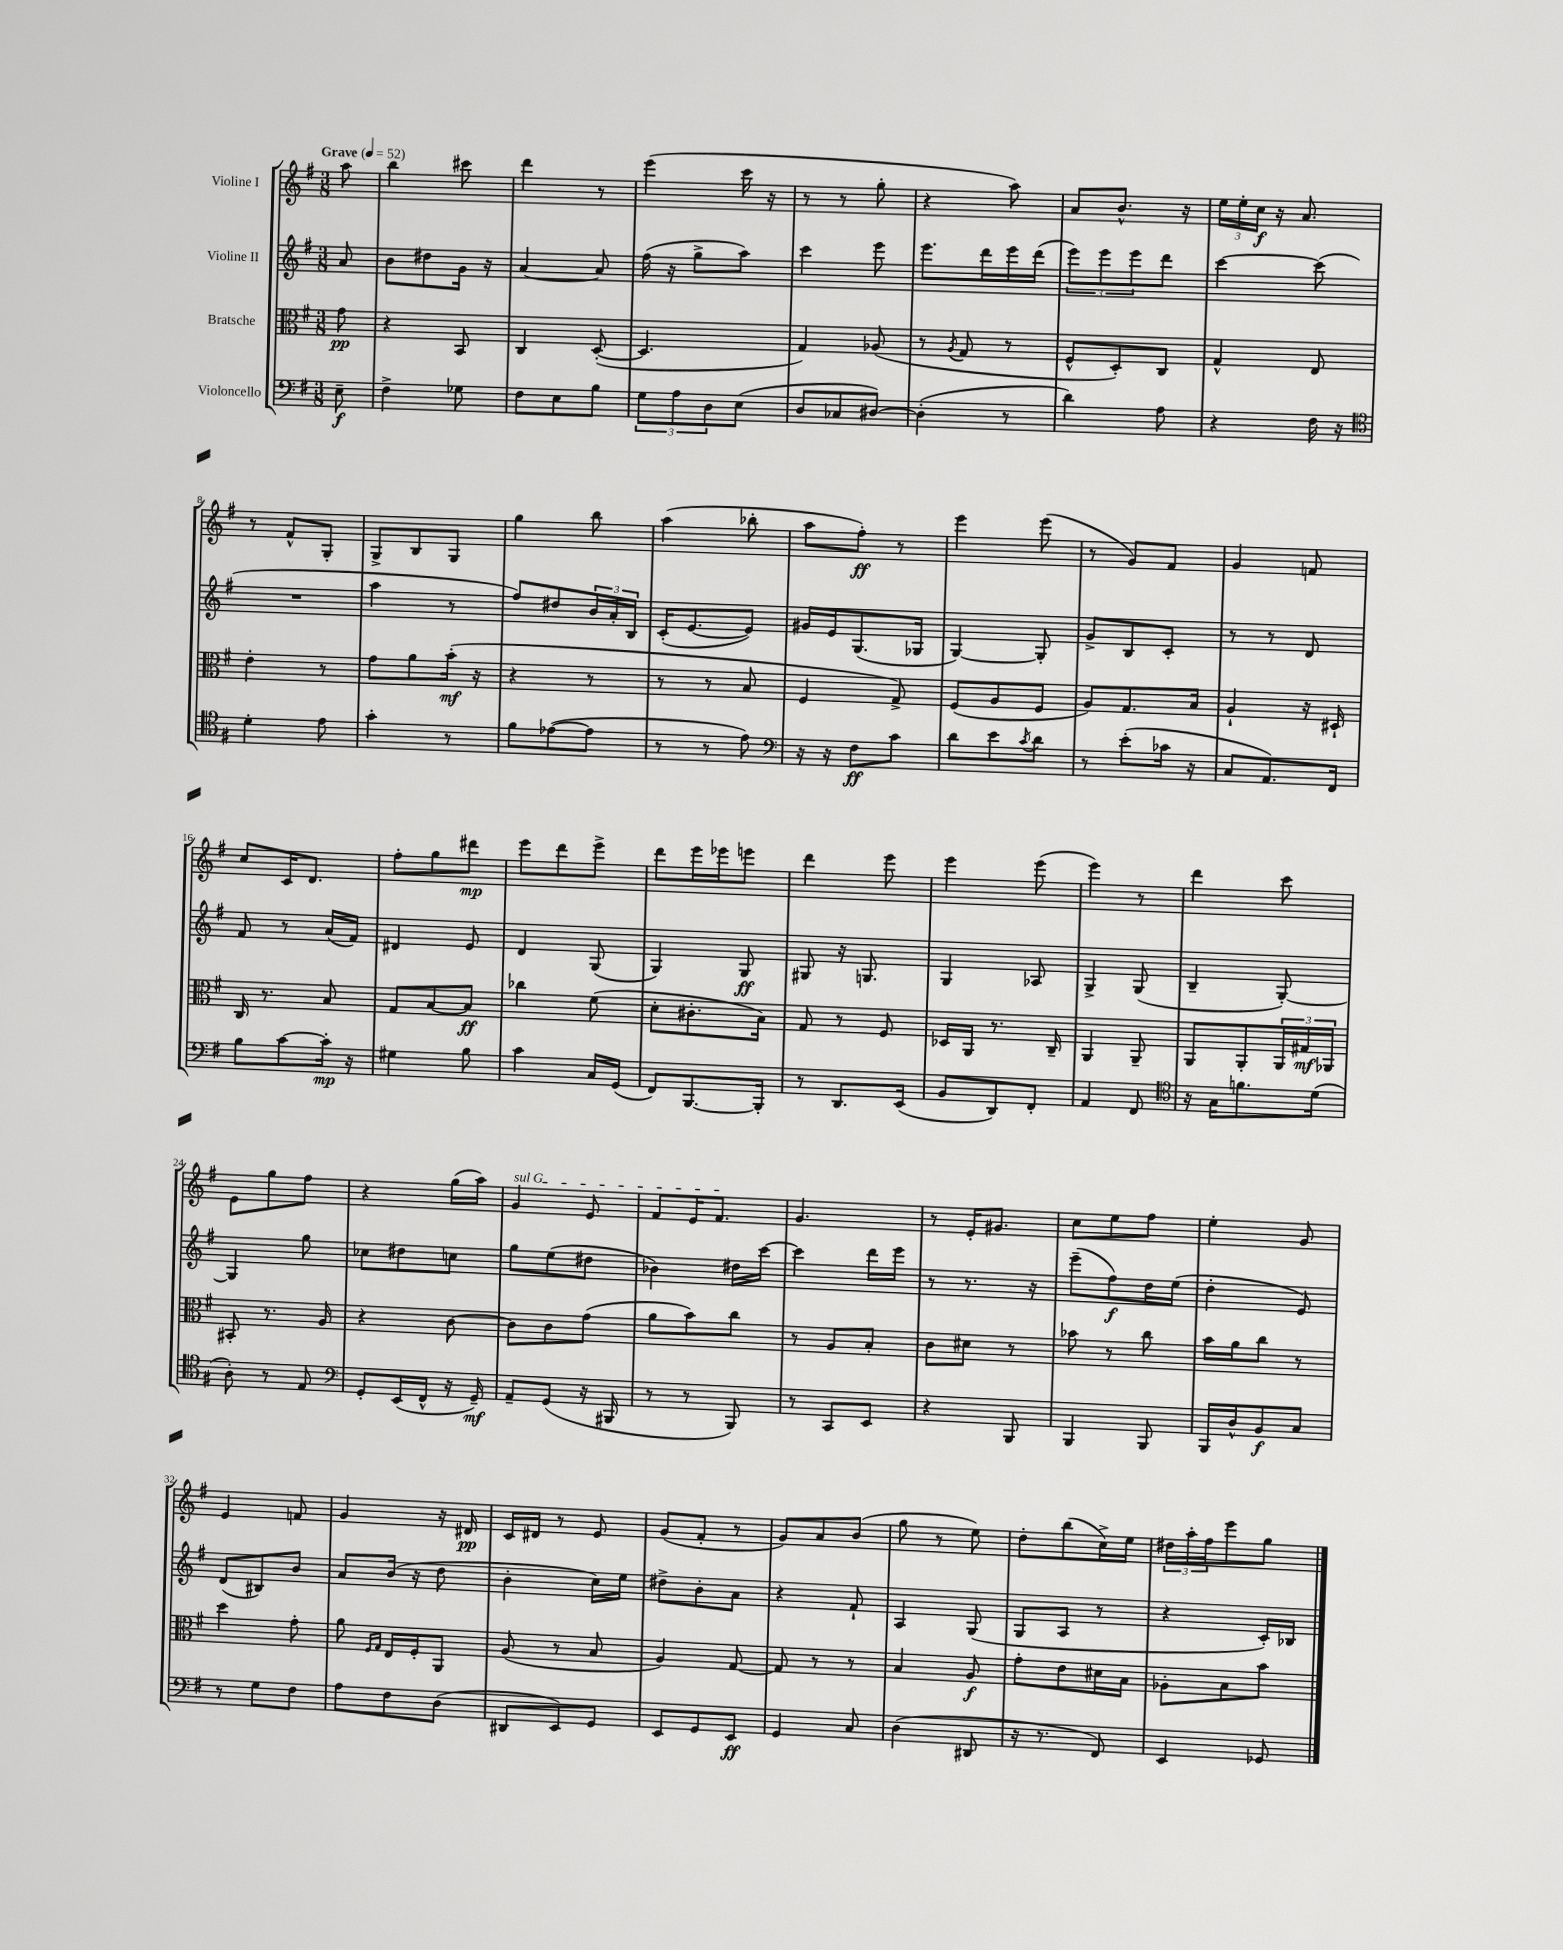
<<
\new StaffGroup <<
\new Staff = "s0" \with { instrumentName = "Violine I" } {
    \clef treble \key g \major \numericTimeSignature \time 3/8 \partial 8 \tempo "Grave" 4 = 52
    a''8 |
    b''4 cis'''8 |
    d'''4 r8 |
    e'''4( c'''16 r16 |
    r8 r8 g''8-. |
    r4 a''8) |
    a'8 b'8.-^ r16 |
    \tuplet 3/2 { e''16 e''16-. c''16\f } r16 a'8. |
    r8 fis'8-^ g8-. |
    g8-> b8 g8 |
    g''4 b''8 |
    a''4( bes''8-. |
    a''8 fis''8-.\ff) r8 |
    e'''4 e'''8( |
    r8 g'8) fis'8 |
    g'4 f'8 |
    c''8 c'16 d'8. |
    fis''8-. g''8 dis'''8\mp |
    e'''8 d'''8 e'''8-> |
    d'''8 e'''16 ees'''16 e'''8 |
    d'''4 e'''8 |
    e'''4 e'''8( |
    e'''4) r8 |
    d'''4 c'''8 |
    e'8 g''8 fis''8 |
    r4 g''16( a''16) |
    \once \override TextSpanner.bound-details.left.text = \markup { \italic "sul G" } g'4\startTextSpan e'8 |
    fis'8 e'16 fis'8.\stopTextSpan |
    g'4. |
    r8 e'16-. gis'8. |
    c''8 e''8 fis''8 |
    e''4-. g'8 |
    e'4 f'8 |
    g'4 r16 dis'16\pp |
    c'16 dis'16 r8 e'8 |
    g'8( fis'8-. r8 |
    g'8) a'8 b'8( |
    g''8 r8 e''8) |
    d''8-. b''8( c''16->) e''16 |
    \tuplet 3/2 { dis''16 a''16-. fis''16 } e'''8 g''8 \bar "|." |
}
\new Staff = "s1" \with { instrumentName = "Violine II" } {
    \clef treble \key g \major \numericTimeSignature \time 3/8 \partial 8
    a'8 |
    b'8 dis''8 g'16 r16 |
    a'4~ a'8 |
    fis''16( r16 g''8-> a''8) |
    c'''4 e'''8 |
    e'''8. d'''16 e'''16 d'''16( |
    \tuplet 3/2 { e'''8) e'''8 e'''8 } d'''8 |
    c'''4~ c'''8( |
    R4. |
    a''4 r8 |
    fis''8) dis''8 \tuplet 3/2 { b'16 a'16-. b16 } |
    c'16-.( e'8.~ e'8) |
    gis'16 e'16 g8.( ges16 |
    g4~) g8-. |
    g'8-> b8 c'8-. |
    r8 r8 d'8 |
    fis'8 r8 a'16( fis'16) |
    dis'4 e'8 |
    d'4 g8( |
    g4) g8\ff |
    gis8 r16 g8. |
    g4 aes8 |
    g4-> g8( |
    b4-- g8~-.) |
    g4 g''8 |
    ces''8 dis''8 c''8 |
    g''8 e''8( dis''8 |
    bes'4) dis''16 c'''16~ |
    c'''4 d'''16 e'''16 |
    r8 r8. r16 |
    e'''8--( fis''8\f) d''16 e''16( |
    d''4-. e'8) |
    d'8( bis8) b'8 |
    a'8 b'16( r16 d''8 |
    b'4-. c''16) e''16 |
    dis''8-> b'8-. a'8 |
    r4 fis'8-! |
    a4 g8( |
    g8 a8 r8 |
    r4 c'16-.) bes16 \bar "|." |
}
\new Staff = "s2" \with { instrumentName = "Bratsche" } {
    \clef alto \key g \major \numericTimeSignature \time 3/8 \partial 8
    g'8\pp |
    r4 b,8 |
    c4 d8~-.( |
    d4. |
    g4) aes8( |
    r8 \acciaccatura { a8 } g8 r8 |
    fis8-^ d8-.) c8 |
    g4-^ e8 |
    e'4-. r8 |
    g'8 a'8 b'16-.\mf( r16 |
    r4 r8 |
    r8 r8 b8 |
    fis4 g8->) |
    fis8( a8 fis8 |
    a8) g8. b16 |
    a4-! r16 dis16-! |
    c16 r8. b8 |
    g8 b8~ b8\ff |
    ces''4 fis'8( |
    d'8-. cis'8.-. b16) |
    g8 r8 fis8 |
    des16 a,16 r8. c16-- |
    a,4 a,8-- |
    a,8 a,8-. \tuplet 3/2 { a,16 gis16\mf aes,16 } |
    bis,8-. r8. a16 |
    r4 c'8~ |
    c'8 c'8 g'8( |
    a'8 b'8) c''8 |
    r8 a8 b8-. |
    c'8 dis'8 r8 |
    bes'8 r8 c''8 |
    b'16 a'16 c''8 r8 |
    d''4 g'8-. |
    a'8 \grace { fis16 g16 } e16 fis16-. a,8 |
    a8( r8 b8 |
    a4) g8~ |
    g8 r8 r8 |
    b4 a8\f |
    g'8-. e'8 dis'16 b16 |
    aes8-. b8 b'8 \bar "|." |
}
\new Staff = "s3" \with { instrumentName = "Violoncello" } {
    \clef bass \key g \major \numericTimeSignature \time 3/8 \partial 8
    e8--\f |
    fis4-> ges8 |
    fis8 e8 b8 |
    \tuplet 3/2 { g8 a8 d8 } e8( |
    d8 ces8 dis8~) |
    dis4-.( r8 |
    d'4) a8 |
    r4 fis16 r16 |
    \clef tenor d'4-. e'8 |
    g'4-. r8 |
    fis'8 ees'8~( ees'8 |
    r8 r8 e'8) |
    \clef bass r16 r16 fis8\ff c'8 |
    d'8 e'8 \acciaccatura { c'8 } d'8 |
    r8 e'8-.( ces'16 r16 |
    c8 a,8.) fis,16 |
    b8 c'8~ c'16-.\mp r16 |
    gis4 b8 |
    c'4 c16 g,16( |
    fis,8) b,,8.~ b,,16-. |
    r8 d,8. e,16( |
    b,8 d,8) fis,8-. |
    a,4 fis,8 |
    \clef tenor r16 g16 f'8. d'16( |
    a8-.) r8 e8 |
    \clef bass g,8-. e,16( fis,16-^ r16 g,16--\mf) |
    a,8-- g,8( r16 bis,,16 |
    r8 r8 b,,8) |
    r8 c,8 e,8 |
    r4 b,,8 |
    b,,4 b,,8 |
    b,,16 d16-^ b,8\f c8 |
    r8 g8 fis8 |
    a8 fis8 d8( |
    dis,8 e,8) g,8 |
    e,8 g,8 e,8\ff |
    g,4 c8 |
    d4( dis,8 |
    r16 r8. fis,8) |
    e,4 ges,8 \bar "|." |
}
>>
>>
